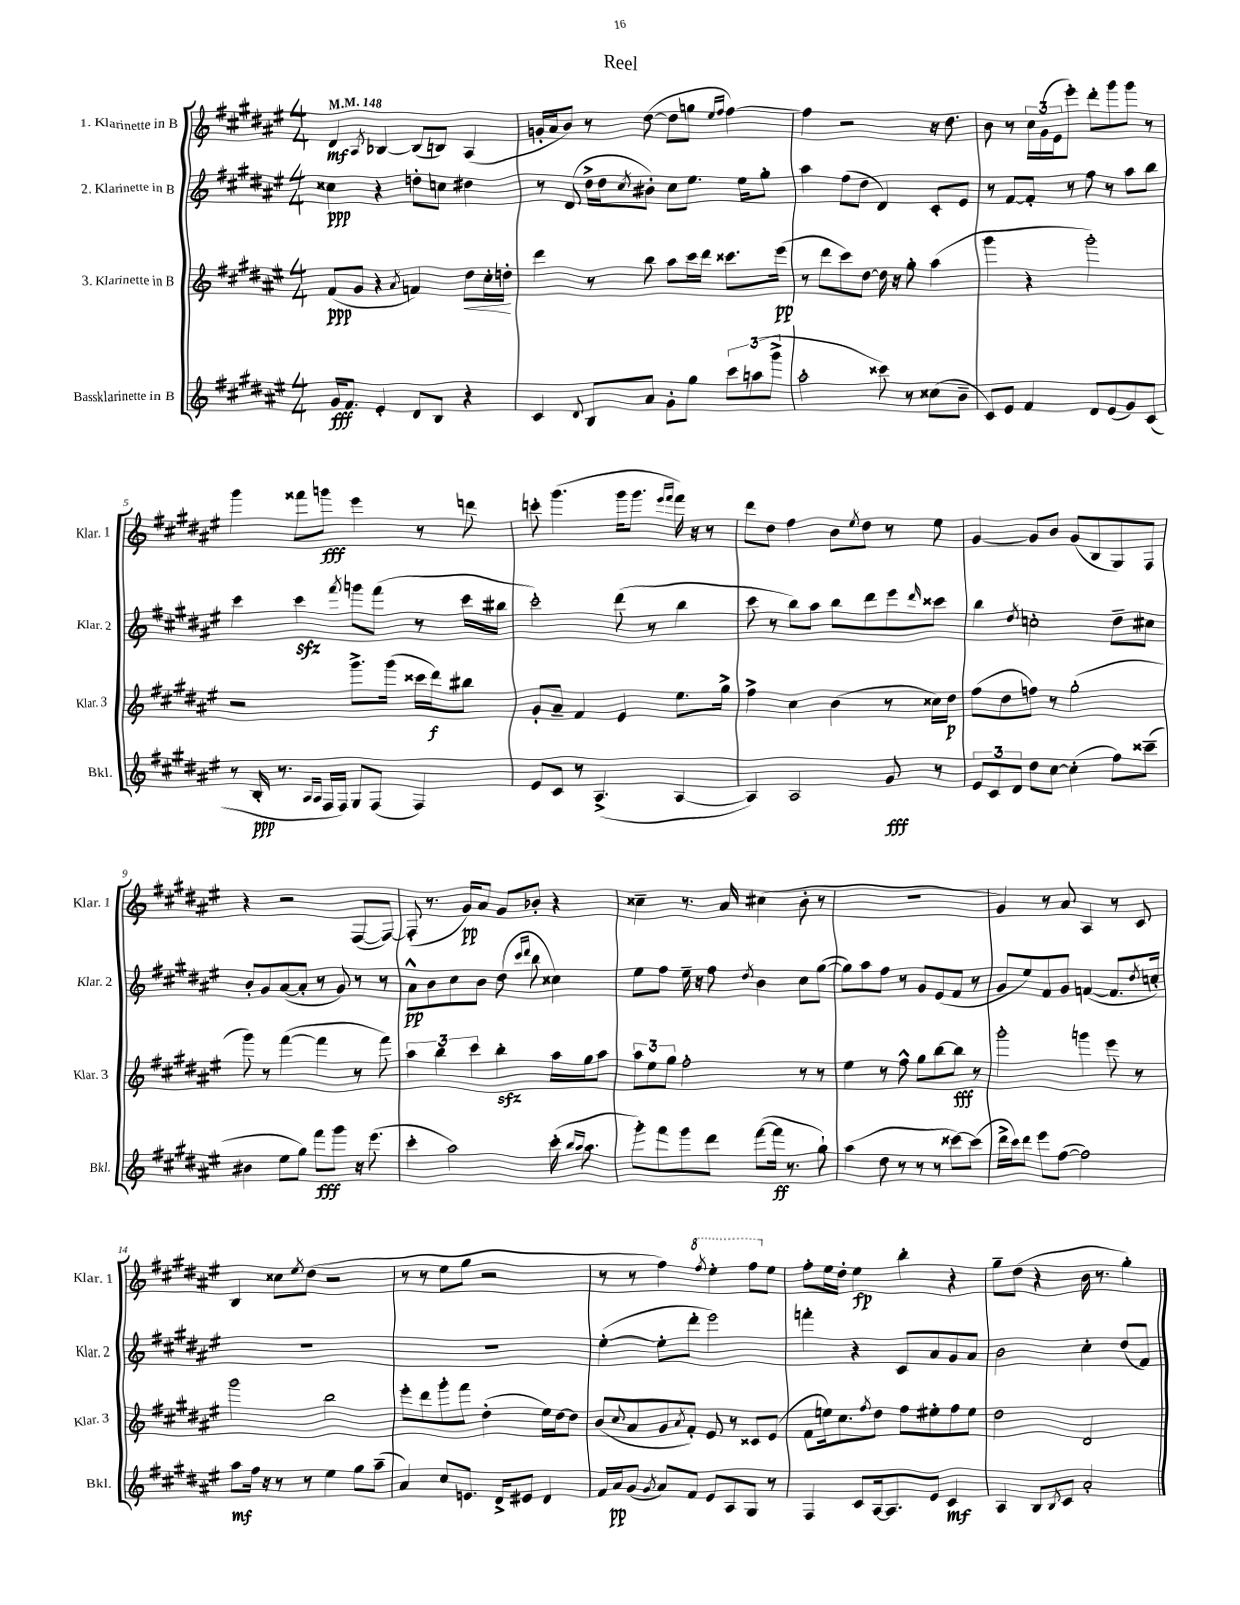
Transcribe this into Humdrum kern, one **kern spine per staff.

**kern	**kern	**kern	**kern
*staff4	*staff3	*staff2	*staff1
*clefG2	*clefG2	*clefG2	*clefG2
*k[f#c#g#d#a#e#]	*k[f#c#g#d#a#e#]	*k[f#c#g#d#a#e#]	*k[f#c#g#d#a#e#]
*M4/4	*M4/4	*M4/4	*M4/4
*MM148	*MM148	*MM148	*MM148
16g#	(8f#	4cc##	4d#
8.f#	.	.	.
.	8g#	.	.
.	.	.	8qA#
4e#'	4r	4r	[4B-
.	8qa#	.	.
8d#	4f)	8dd'	(8B-]
8B	.	8cc	8B)
4r	8dd#	4dd#	(4A#
.	16cc#'	.	.
.	16dd'	.	.
=	=	=	=
4c#	4ddd#	8r	16g'
.	.	.	16a#
.	.	(8d#	8b)
8qqd#	.	.	.
8B	8r	16dd#^	8r
.	.	16dd#	.
.	.	8qcc#	.
8a#	8bb	8b#')	([8dd#
8g#'	8aa#	8cc#	8dd#]
8gg#	16ccc#	8.ee#	8gg
.	16ddd#	.	.
.	.	.	16qqee#
.	.	.	16qqff#
12ccc#	8.ccc##	.	[4ff#)
.	.	16ee#	.
(12aa	.	.	.
.	.	8gg#'	.
12ggg#^	.	.	.
.	(16eee#	.	.
=	=	=	=
2aa#'	8r	4aa#	4ff#]
.	8ddd#	.	.
.	8ccc#)	(8ff#	2r
.	[8dd#	8dd#	.
8ccc##)	16dd#]	4d#)	.
.	16r	.	.
8r	8gg#'	.	.
(8cc##	(4aa#	8c#'	16r
.	.	.	8.dd#
8b~	.	8e#	.
=	=	=	=
8c#)	4ggg#	8r	8b
8e#	.	[8f#	8r
4f#	4r	8f#']	24cc#
.	.	.	(24g#
.	.	.	24e#
.	.	8r	8eee#')
8d#	2ggg#')	8ff#	8ddd#'
(8e#	.	8r	8ggg#
8g#)	.	8aa#	8ggg#
(8c#	.	8bb	8r
=	=	=	=
8r	2r	4ccc#	4ggg#
16B'	.	.	.
8.r	.	.	.
.	.	4ccc#	8fff##
16qqA#	.	.	.
16qqA#	.	.	.
16F#	.	.	8ggg
16F#)	.	.	.
.	.	8qfff#	.
8G#	8.ggg#^	8ggg	4eee#
(8F#	.	(8fff#	.
.	(16ggg#	.	.
4F#)	16ccc##	8r	8r
.	16ddd#)	.	.
.	8bb#	16ccc#	8ddd
.	.	16bb#	.
=	=	=	=
8e#	8g#'	2ccc#')	8ccc'
8c#	8a#~	.	(4.ggg#
8r	4f#	.	.
(4.A#^	.	.	.
.	4e#	(8ddd#	16ggg#
.	.	.	8.ggg#
.	.	8r	.
.	.	.	16qqeee#
.	.	.	16qqfff#
[4A#	8.ee#	4bb	16fff#)
.	.	.	16r
.	.	.	8r
.	16gg#^	.	.
=	=	=	=
4A#])	4ff#^	8ccc#	8ddd#
.	.	8r	8dd#
2A#	4cc#	8bb)	4ff#
.	.	8aa#	.
.	(4b	8bb	8b
.	.	.	8qee#
.	.	8ddd#	8dd#
8g#	8r	8eee#	8r
.	.	16qqddd#	.
8r	16cc##)	8ccc##	8ee#
.	16dd#	.	.
=	=	=	=
12e#	(8ff#	4bb	[4g#
12c#	.	.	.
.	8dd#	.	.
12d#	.	.	.
.	.	8qdd#	.
8dd#	8ff)	2cc'	8g#]
[8cc#	8r	.	8b
(4cc#']	(2gg#'	.	(8g#
.	.	.	8B
8ff#)	.	8dd#~	8G#)
(8ccc##~	.	8cc#	8F#
=	=	=	=
4b#	8ggg#)	8b'	4r
.	8r	8g#	.
8ee#	([4fff#	([8a#	2r
8gg#)	.	8a#']	.
8fff#	4fff#]	8r	.
8ggg#	.	8g#)	.
16r	8r	8r	([8F#
(8.eee#	.	.	.
.	8fff#)	8r	8F#_)
=	=	=	=
4ccc#'	6aa#	8a#^^	(8F#']
.	.	8b	8.r
.	6bb	.	.
2aa#)	.	8cc#	.
.	.	.	16g#)
.	6ccc#	.	.
.	.	8b	8a#
.	4bb'	(8dd#	8g#
.	.	16qqccc#	.
.	.	16qqddd#	.
.	.	8bb	8b-'
(16ccc#'	16aa#	4cc##)	4r
16qqbb	.	.	.
16qqaa#	.	.	.
8.aa#	16gg#	.	.
.	8aa#	.	.
=	=	=	=
8ggg#')	12aa#	8ee#	4cc##~
.	12ee#	.	.
8fff#	.	8ff#	.
.	12gg#	.	.
8ggg#	2ff#'	16ee#~	8.r
.	.	16r	.
8ddd#	.	8ff#	.
.	.	.	16a#
.	.	8qdd#	.
([8fff#	.	4b	(4cc#
16fff#]	.	.	.
8.r	.	.	.
.	8r	8cc#	8b'
8gg#`)	8r	([8gg#	8r
=	=	=	=
(4aa#	4ee#	8gg#])	1r
.	.	8aa#	.
8dd#	8r	8ff#	.
8r	8ff#^^	8r	.
8r	8gg#	8g#	.
8r	[8bb	(8e#	.
[8ccc##)	8bb]	8f#	.
(8ccc##]	8r	8r	.
=	=	=	=
16ddd#^	2ggg#'	8g#	4g#)
16ccc#)	.	.	.
8ddd#	.	8ee#)	.
8eee#	.	8f#	8r
([8ff#	.	8g#	8a#
2ff#])	4ggg	([4f	4A#
.	8eee#	8.f]	8r
.	8r	.	8c#
.	.	8qdd#	.
.	.	16cc')	.
=	=	=	=
8aa#	2ggg#	1r	4B
16ff#	.	.	.
16r	.	.	.
8r	.	.	8cc##
.	.	.	8qee#
8r	.	.	(8dd#
4ee#	2bb	.	2r
8gg#	.	.	.
(8aa#~	.	.	.
=	=	=	=
4a#)	8eee#'	1r	8r
.	8ddd#	.	8r
8cc#	8ggg#'	.	8ee#
8.e	8fff#	.	8gg#
.	(4dd#'	.	2r
16d#^	.	.	.
8e#	.	.	.
4d#	16ee#)	.	.
.	[16dd#	.	.
.	8dd#]	.	.
=	=	=	=
16f#	(8b	([4ee#'	8r
16a#	.	.	.
.	8qqcc#	.	.
(8g#	8a#	.	8r
8qg#	.	.	.
8a#)	8g#	8ee#']	4ff#)
.	8qa#	.	.
8f#	8f#')	8ddd#'	.
.	.	.	8qfff#
8e#	8e#	2eee#)	4eee#'
8A#	8r	.	.
8G#	8c##	.	8fff#
8r	(8e#	.	8ee#
=	=	=	=
4F#	8f#	4fff'	8ff#'
.	16ee)	.	16ee#
.	8.cc#	.	16dd#'
8c#	.	4r	4ee#
.	8qff#	.	.
[16A#	8dd#	.	.
8.A#]	.	.	.
.	8ff#	8c#	4bb'
8e#	8ee#'	8a#	.
4c#	8ff#	8g#	4r
.	8ee#	8a#	.
=	=	=	=
4A#	2dd#	2b	8gg#~
.	.	.	(8dd#
8B	.	.	4r
8qB	.	.	.
8c#	.	.	.
2a#'	2d#	4cc#'	16b
.	.	.	8.r
.	.	(8dd#	4gg#')
.	.	8f#)	.
==	==	==	==
*-	*-	*-	*-
